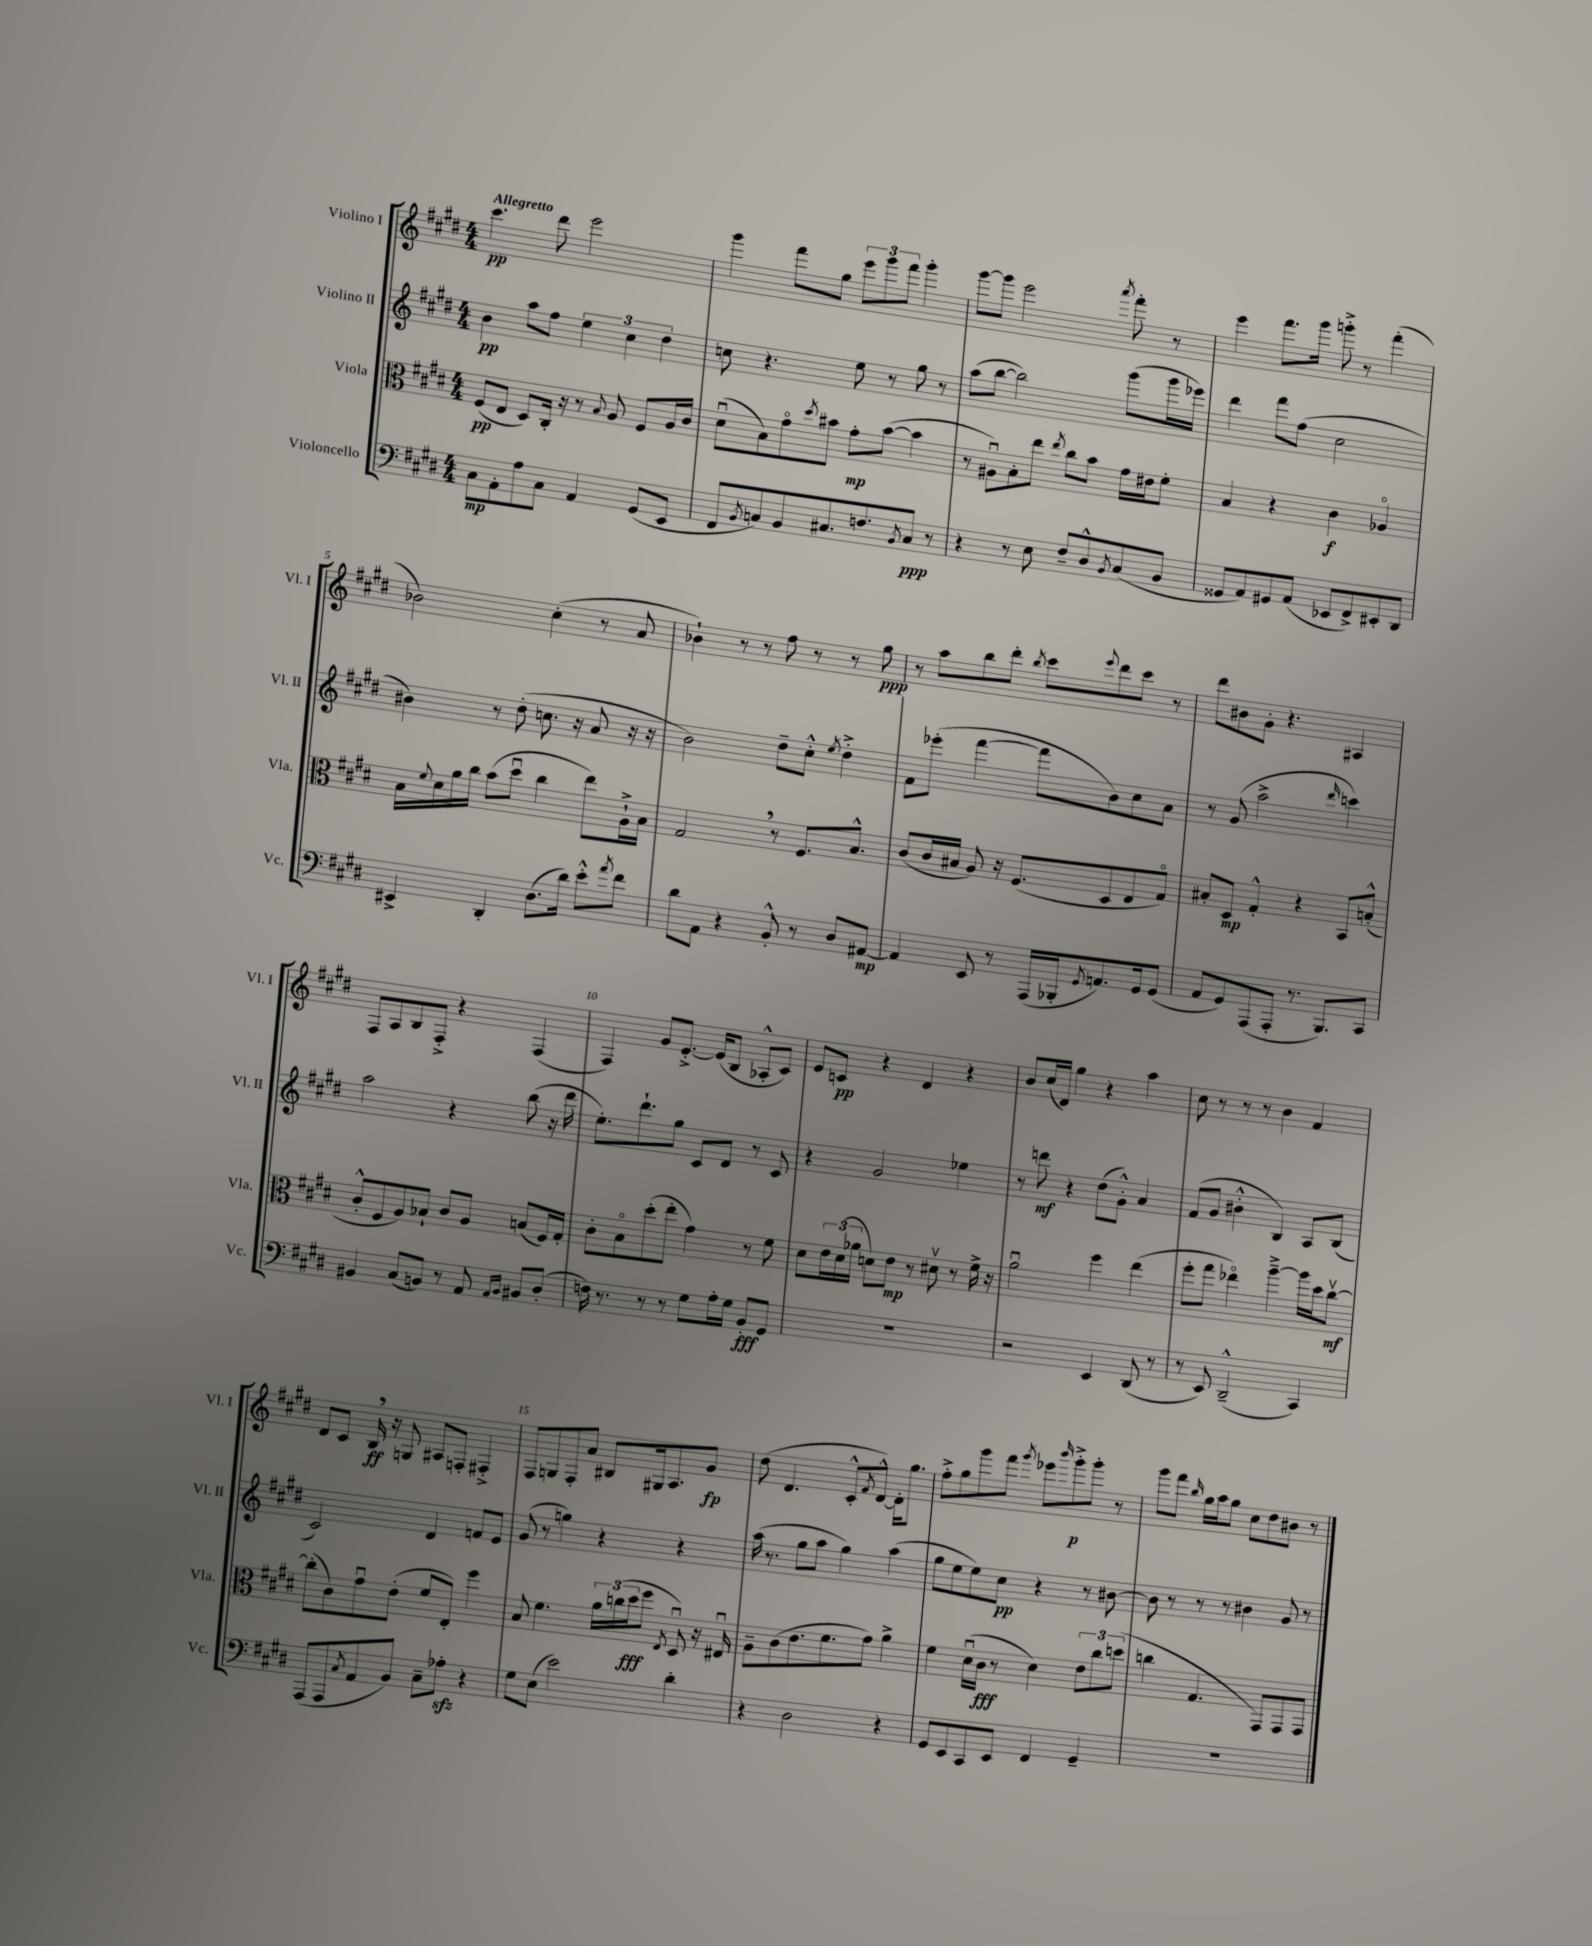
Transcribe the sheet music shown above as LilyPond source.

<<
\new StaffGroup <<
\new Staff = "s0" \with { instrumentName = "Violino I" shortInstrumentName = "Vl. I" } {
    \clef treble \key e \major \numericTimeSignature \time 4/4 \tempo "Allegretto"
    cis'''4.\pp dis'''8 e'''2 |
    gis'''4 fis'''8 gis''8 \tuplet 3/2 { e'''8 gis'''8 fis'''8 } gis'''4-. |
    gis'''8~ gis'''8 e'''2 \acciaccatura { a'''8 } fis'''8-. r8 |
    e'''4 fis'''8. gis'''16 g'''8-.-> r8 fis'''4-.( |
    bes'2) cis''4-.( r8 a'8 |
    bes'4-!) r8 r8 fis''8 r8 r8 gis''8\ppp |
    r8 a''8 b''8 dis'''8-. \acciaccatura { b''8 } cis'''8 \appoggiatura { e'''8 } dis'''8 cis'''8 r8 |
    dis'''8 bis'8 gis'8-. r4. ais4 |
    fis8 a8 b8 fis8-.-> r4 fis4( |
    fis4) gis'8 e'8.~-.-> e'16( b8 aes8-.-^ cis'8) |
    e'8 c'8\pp r4 dis'4 r4 |
    b'8 cis''16( dis'16) gis''4 r4 a''4 |
    cis''8 r8 r8 r8 b'4 fis'4 |
    dis'8 cis'8 b16\ff \breathe r16 g8 ais8 f8-. fis4-.-> |
    fis8 g8 fis8-. a'8 bis8 gis16 a8. gis'8\fp |
    dis''8( dis'4. cis'8-.-^ \acciaccatura { fis'8 } dis'8~-^) dis'16-. gis''8. |
    fis''8-.-> gis''8 gis'''8 fis'''8 \acciaccatura { gis'''8 } ees'''8 \grace { b'''16 } gis'''8-.->\p gis'''8-. r8 |
    gis'''8 fis'''8 \grace { b''16 } gis''16 a''16 gis''8 cis''8 dis''8 bis'8 r8 \bar "|." |
}
\new Staff = "s1" \with { instrumentName = "Violino II" shortInstrumentName = "Vl. II" } {
    \clef treble \key e \major \numericTimeSignature \time 4/4
    b'4\pp a''8 fis''8 \tuplet 3/2 { e''4 cis''4 dis''4 } |
    c''8 r4. e''8 r8 gis''8 r8 |
    a''8( b''8~ b''2) gis'''8( gis'''16 ees'''16) |
    dis'''4 fis'''8 fis''8( cis''2 |
    bis'4) r8 dis''8-.( c''8. r16 a'8 r16 r16 |
    b'2) dis''8-- cis''8-.-^ \acciaccatura { e''8 } dis''4-.-> |
    fis'8 ees'''8-.( fis'''4~ fis'''8 b'8) cis''8 a'8 |
    r8 gis'8( a''2-> \grace { dis'''16 } c'''4) |
    a''2 r4 b''8( r16 dis'''16 |
    e''8.-.) dis'''8.-! gis''8 cis'8 dis'8 r8 cis'8 |
    r4 gis'2 ees''4 |
    r8 d'''8\mf r4 dis''8( gis'8-.-^) a'4 |
    fis'8( gis'8 bis'4-.-^ b4) a8 b8( |
    cis'2) dis'4 f'8 e'8 |
    gis'8( r8 g''4) r4 r4 |
    a''16( r8. gis''8 a''8 gis''4) a''4( |
    gis''8 e''8 e''8) cis''8\pp r4 r8 bis'8~ |
    bis'8 r8 r8 r8 bis'4 gis'8 r8 \bar "|." |
}
\new Staff = "s2" \with { instrumentName = "Viola" shortInstrumentName = "Vla." } {
    \clef alto \key e \major \numericTimeSignature \time 4/4
    fis8\pp( e8 dis8) cis16-. r16 r8 \appoggiatura { b8 } a8 fis8 a16 cis'16 |
    dis'8\downbow( b8) gis'8\flageolet \acciaccatura { dis''8 } bis'8 gis'8-.\mp bis'8~( bis'4 |
    r8 ais8\downbow) b8-. e''8 \acciaccatura { e''8 } cis''8 b'8 gis'16 eis'16 fis'8-. |
    b4 r4 cis'4\f aes4\flageolet |
    b16 \appoggiatura { fis'8 } dis'16 a'16 cis''16 b'8( dis''8\downbow cis''4 e''8) a16-!-> b16 |
    gis2 \breathe r8 fis8. b8.-^ |
    cis'8( cis'16 bis16 a8) r16 fis8.( dis8 e8 gis8\flageolet) |
    bis8-. dis8\mp gis4-.-^ r4 b,8 b8-.-^( |
    cis'8-.-^ fis8 a8) bes8-! cis'8 a8 b8( fis16) gis16-. |
    cis'8-. b8\flageolet dis''8-.( e''8-. gis'4) r8 fis'8 |
    dis'8 \tuplet 3/2 { e'16 dis'16( aes'16 } d'8) e'8\mp r8 dis'8\upbow r8 fis'16-> r16 |
    a'2\downbow fis''4 e''4( |
    fis''8-. gis''8 ees''4\flageolet) a''4~---> a''16 dis''16 cis''8~\upbow\mf |
    cis''8-.( cis'8) gis'8\downbow e'8-.( fis'8 e8-.) fis''4 |
    b8 fis'4. \tuplet 3/2 { a'16 c''16( dis''16\fff } fis''8 \acciaccatura { e8 } dis8\downbow) r16 eis16\downbow |
    a8-- cis'8( e'8. fis'8. gis'8) a'4-> |
    fis'4 dis'16\downbow( cis'16\fff r8 dis'4) \tuplet 3/2 { e'8 cis''8 d''8( } |
    c''4 gis4. gis,8) gis,8 gis,8 \bar "|." |
}
\new Staff = "s3" \with { instrumentName = "Violoncello" shortInstrumentName = "Vc." } {
    \clef bass \key e \major \numericTimeSignature \time 4/4
    cis8\mp a,8-. a8 cis8 a,4 gis,8( e,8 |
    fis,8 \acciaccatura { b,8 } c8) b,8 cis8. f8. \acciaccatura { b,8 } cis8\ppp r8 |
    r4 r8 e8 fis8-- dis8-^ \acciaccatura { b,8 } cis8( b,8 |
    gisis,8 a,8) gis,8 a,8( ees,8 fis,8->) eis,8-. dis,8 |
    eis,4-> dis,4-. dis8.( dis'16) e'8-.-^ \acciaccatura { a'8 } fis'8 |
    dis'8 a,8 r4 b,8-.-^ r8 dis8 ais,8~\mp |
    ais,4 e,8 r8 a,,16( bes,,16-. \acciaccatura { gis,8 } a,8.) gis,16 gis,8( |
    a,8 gis,8) a,,8( a,,8-. r8. b,,8.) cis,8 |
    bis,4 cis8( b,8) r8 a,8 \grace { a,16 b,16 } bis,8 dis8-.( |
    f16) r8. r8 r8 gis8 a16-. gis16 b,8-.\fff gis,8 |
    R1 |
    r2 e,4 dis,8( r8 |
    r8 e,8) dis,2---^( cis,4) |
    a,,8( a,,8 \acciaccatura { cis8 } a,8 b,8) cis8-- aes8-.\sfz r4 |
    gis8 e8( e'2) dis'4-. |
    r4 dis2 r4 |
    gis,8 e,8 cis,8 e,8 fis,4 gis,4-- |
    R1 \bar "|." |
}
>>
>>
\layout { \context { \Score \override BarNumber.break-visibility = ##(#f #t #t) barNumberVisibility = #(every-nth-bar-number-visible 5) } }
